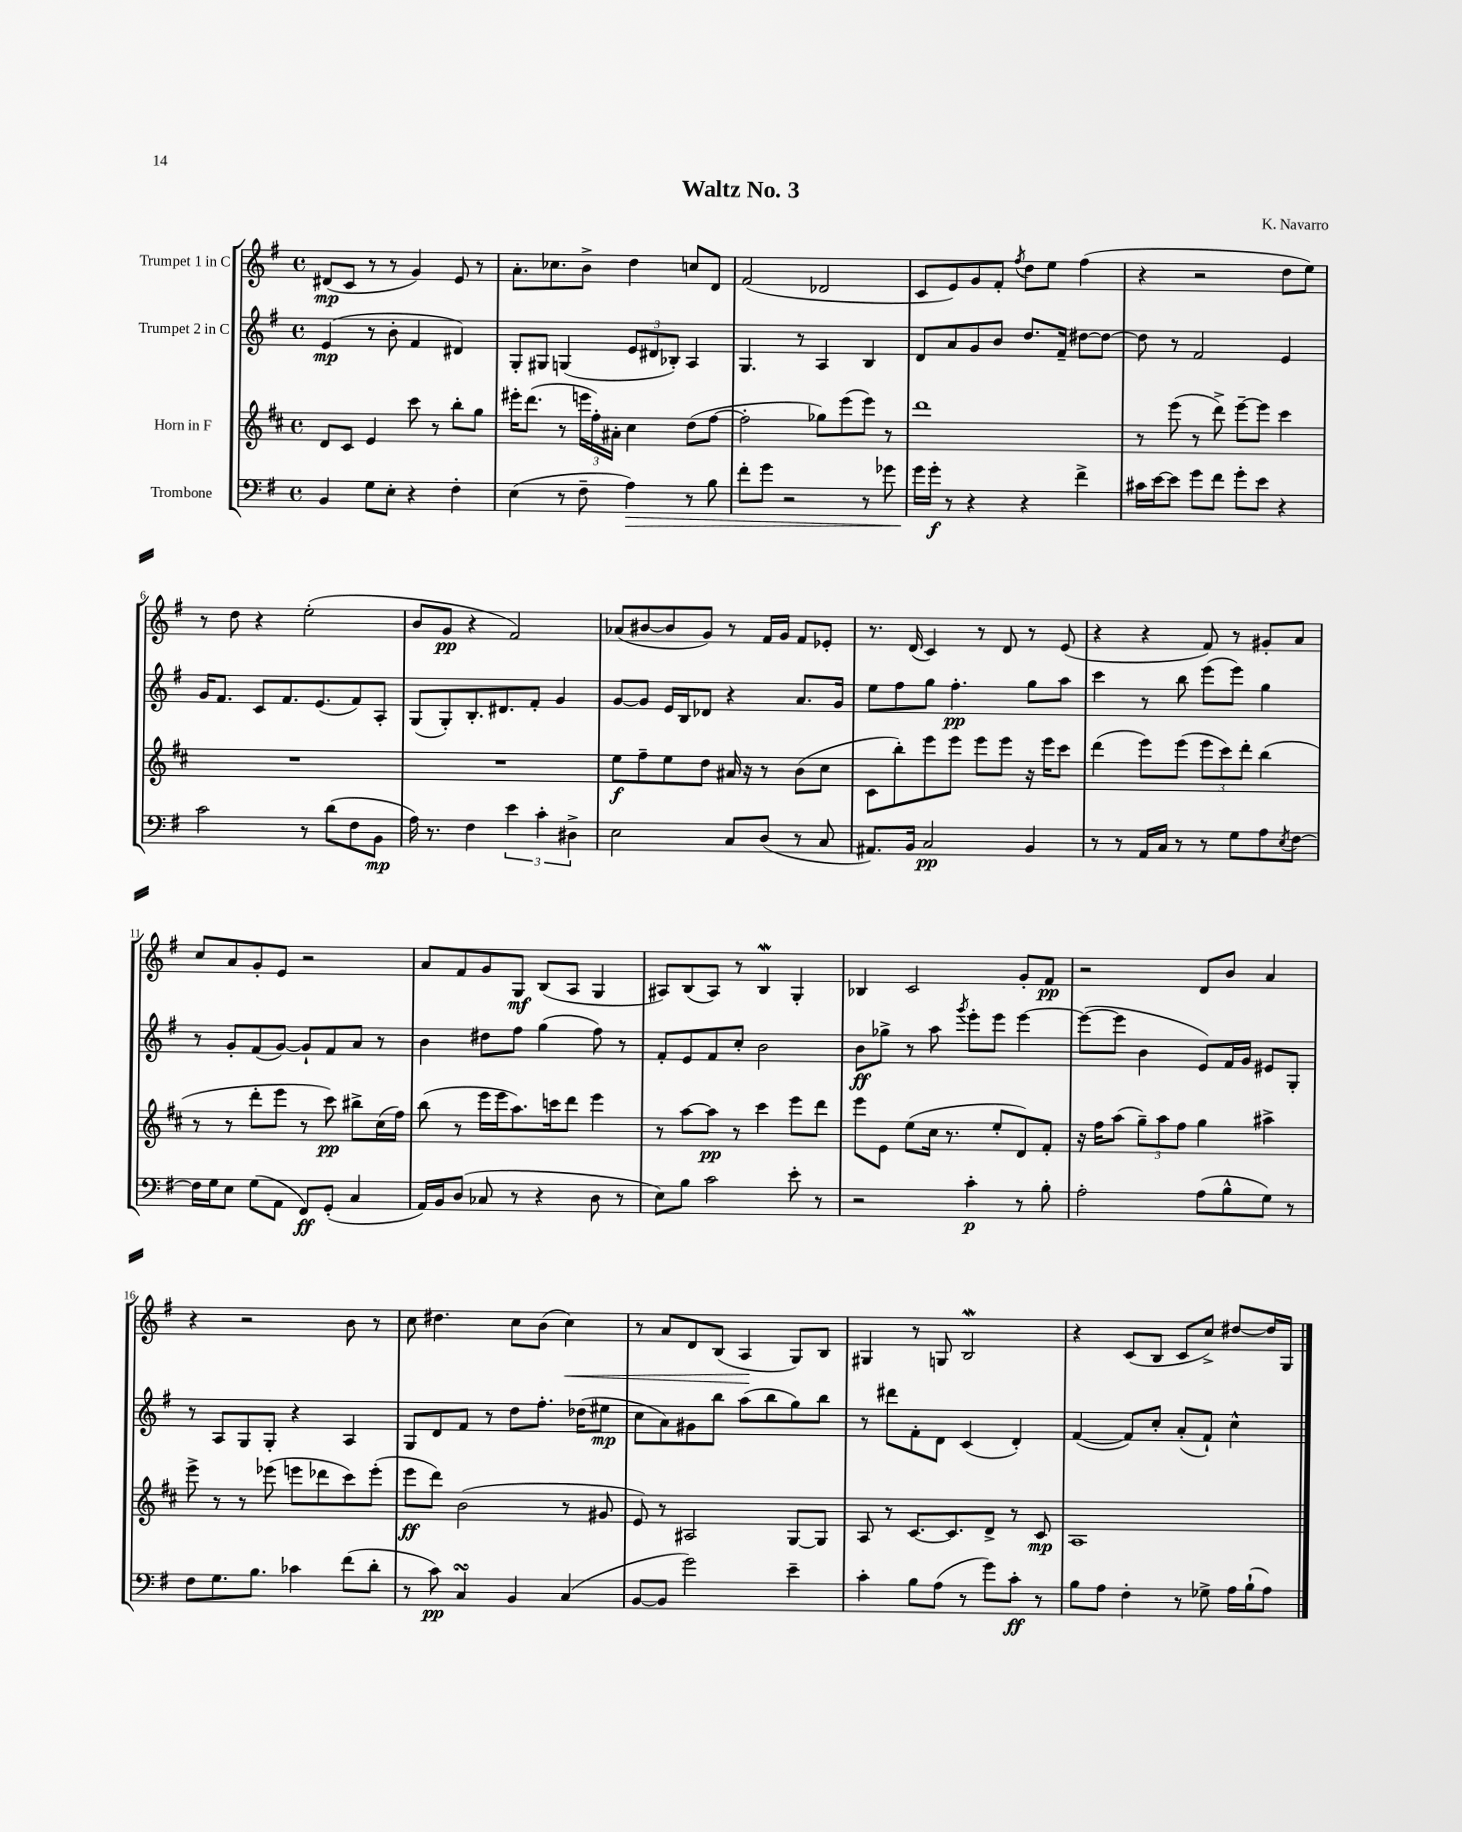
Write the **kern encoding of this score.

**kern	**kern	**kern	**kern
*staff4	*staff3	*staff2	*staff1
*clefF4	*clefG2	*clefG2	*clefG2
*k[f#]	*k[f#c#]	*k[f#]	*k[f#]
*M4/4	*M4/4	*M4/4	*M4/4
*met(c)	*met(c)	*met(c)	*met(c)
4BB	8d	(4e	(8d#
.	8c#	.	8c
8G	4e	8r	8r
8E'	.	8b'	8r
4r	8ccc#	4f#	4g)
.	8r	.	.
4F#'	8bb'	4d#)	8e
.	8gg	.	8r
=	=	=	=
(4E	16eee#'	8G'	8.a'
.	(8.ddd	.	.
.	.	8G#	.
.	.	.	8.cc-
8r	8r	(4G	.
8F#~	24eee	.	8b^
.	24ff#')	.	.
.	24a#'	.	.
4A)	4cc#	12e	4dd
.	.	12d#	.
.	.	12B-')	.
8r	(8dd	4A	8cc
8B	[8ff#	.	8d
=	=	=	=
8f#'	2ff#']	4.G	(2f#
8g	.	.	.
2r	.	.	.
.	.	8r	.
.	8gg-)	4A	2d-
.	(8eee	.	.
8r	8eee)	4B	.
8g-	8r	.	.
=	=	=	=
16g	1ddd	8d	8c
16g'	.	.	.
8r	.	8a	8e)
4r	.	8g	8g
.	.	8b	8f#'
.	.	.	8qff#
4r	.	8.dd	8dd
.	.	.	8ee
.	.	16f#~	.
4f#^	.	[8dd#	(4ff#
.	.	8dd#_	.
=	=	=	=
16c#	8r	8dd#]	4r
[16e	.	.	.
8e]	(8eee	8r	.
8g	8r	2f#	2r
8f#	8ddd^)	.	.
8g'	[8eee~	.	.
8e	8eee]	.	.
4r	4ccc#	4e	8dd
.	.	.	8ee)
=	=	=	=
2c	1r	16g	8r
.	.	8.f#	.
.	.	.	8dd
.	.	8c	4r
.	.	8.f#	.
8r	.	.	(2ee'
.	.	(8.e	.
(8d	.	.	.
8F#	.	8f#)	.
8BB	.	8A'	.
=	=	=	=
16A)	1r	(8G	8b
8.r	.	.	.
.	.	8G')	8g
4F#	.	8.B'	4r
.	.	8.d#	.
6e	.	.	2f#)
.	.	8f#'	.
6c'	.	.	.
.	.	4g	.
6D#^	.	.	.
=	=	=	=
2E	8ee	[8g	(8a-
.	8ff#~	8g]	[8b#
.	8ee	16e	8b#]
.	.	16B	.
.	8dd	8d-	8g)
8C	16a#	4r	8r
.	16r	.	.
(8D	8r	.	16f#
.	.	.	16g
8r	(8b	8.a	8f#
8C	8cc#	.	8e-'
.	.	16g	.
=	=	=	=
8.AA#)	8c#	8ee	8.r
.	8bb')	8ff#	.
16BB	.	.	(16d
2C	8eee	8gg	4c)
.	8eee	4.ff#'	.
.	8eee	.	8r
.	8eee	.	8d
4BB	16r	8gg	8r
.	16eee	.	.
.	8ccc#	8aa	(8e
=	=	=	=
8r	(4ddd	4ccc	4r
8r	.	.	.
16AA	8eee)	8r	4r
16C	.	.	.
8r	(8eee	8bb	.
8r	12eee	(8eee	8f#)
.	12ccc#)	.	.
8G	.	8eee)	8r
.	12ddd'	.	.
8A	(4bb	4gg	8g#'
8qE	.	.	.
[8F#	.	.	8a
=	=	=	=
16F#]	8r	8r	8cc
16G	.	.	.
8E	8r	8g'	8a
(8G	8ddd'	(8f#	8g'
8AA	8eee	[8g)	8e
8FF#)	8r	8g`]	2r
(8GG'	8ccc#)	8f#	.
4C	8bb#^	8a	.
.	(16cc#	8r	.
.	16ff#)	.	.
=	=	=	=
16AA)	(8bb	4b	8a
16BB	.	.	.
(8D	8r	.	8f#
8C-	16eee	8dd#	8g
.	16eee	.	.
8r	8.aa)	8ff#	8G
4r	.	(4gg	(8B
.	16ccc	.	.
.	8ddd	.	8A
8D	4eee	8ff#)	4G
8r	.	8r	.
=	=	=	=
8E)	8r	8f#'	8A#)
8B	[8aa	8e	(8B
2c	8aa]	8f#	8A#)
.	8r	8cc'	8r
.	4ccc#	2b	4B
8e'	8eee	.	4G'
8r	8ddd	.	.
=	=	=	=
2r	8eee	8b	4B-
.	8e	8gg-^	.
.	(8ee	8r	2c
.	16cc#	8aa	.
.	8.r	.	.
.	.	8qggg	.
4c'	.	8eee'	.
.	8ee'	8eee	.
8r	8d)	[4eee	8g'
8B'	8f#'	.	8f#
=	=	=	=
2A'	16r	(8eee_	2r
.	16ff#	.	.
.	(8aa	8eee]	.
.	12gg~)	4b	.
.	12aa	.	.
.	12ff#	.	.
(8A	4gg	8e)	8d
8B^^	.	16f#	8b
.	.	16g	.
8G)	4aa#^	8e#	4a
8r	.	8G'	.
=	=	=	=
8F#	8eee^	8r	4r
8.G	8r	8A	.
.	8r	8G	2r
8.B	.	.	.
.	(8eee-	8G'	.
4c-	8eee	4r	.
.	8ddd-	.	.
(8f#	8ccc#)	4A	8b
8d'	(8eee'	.	8r
=	=	=	=
8r	8eee	8G	8cc
8c)	8ddd)	8d	4.dd#
4C	(2b	8f#	.
.	.	8r	.
4BB	.	8dd	8cc
.	.	8.ff#'	(8b
(4C	8r	.	4cc)
.	.	(16dd-	.
.	8g#	8ee#	.
=	=	=	=
[8BB	8e)	8cc	8r
8BB]	8r	8a)	8a
2g)	2A#	8g#	8d
.	.	8bb	(8B
.	.	(8aa	4A
.	.	8bb	.
4e~	[8G	8gg)	8G)
.	8G]	8bb	8B
=	=	=	=
4c'	8A	8r	4G#
.	8r	8ddd#	.
8B	[8.c#	8f#'	8r
(8A	.	8d	8G
.	8.c#]	.	.
8r	.	(4c	2B
8g)	8d^	.	.
8c'	8r	4d')	.
8r	8c#	.	.
=	=	=	=
8B	1A	([4f#	4r
8A	.	.	.
4F#'	.	8f#])	(8c
.	.	8cc'	8B
8r	.	(8a'	8c
8G-^	.	8f#`)	8cc^)
16A	.	4cc^^	[8dd#
(16B`	.	.	.
8A)	.	.	16dd#]
.	.	.	16G
==	==	==	==
*-	*-	*-	*-
